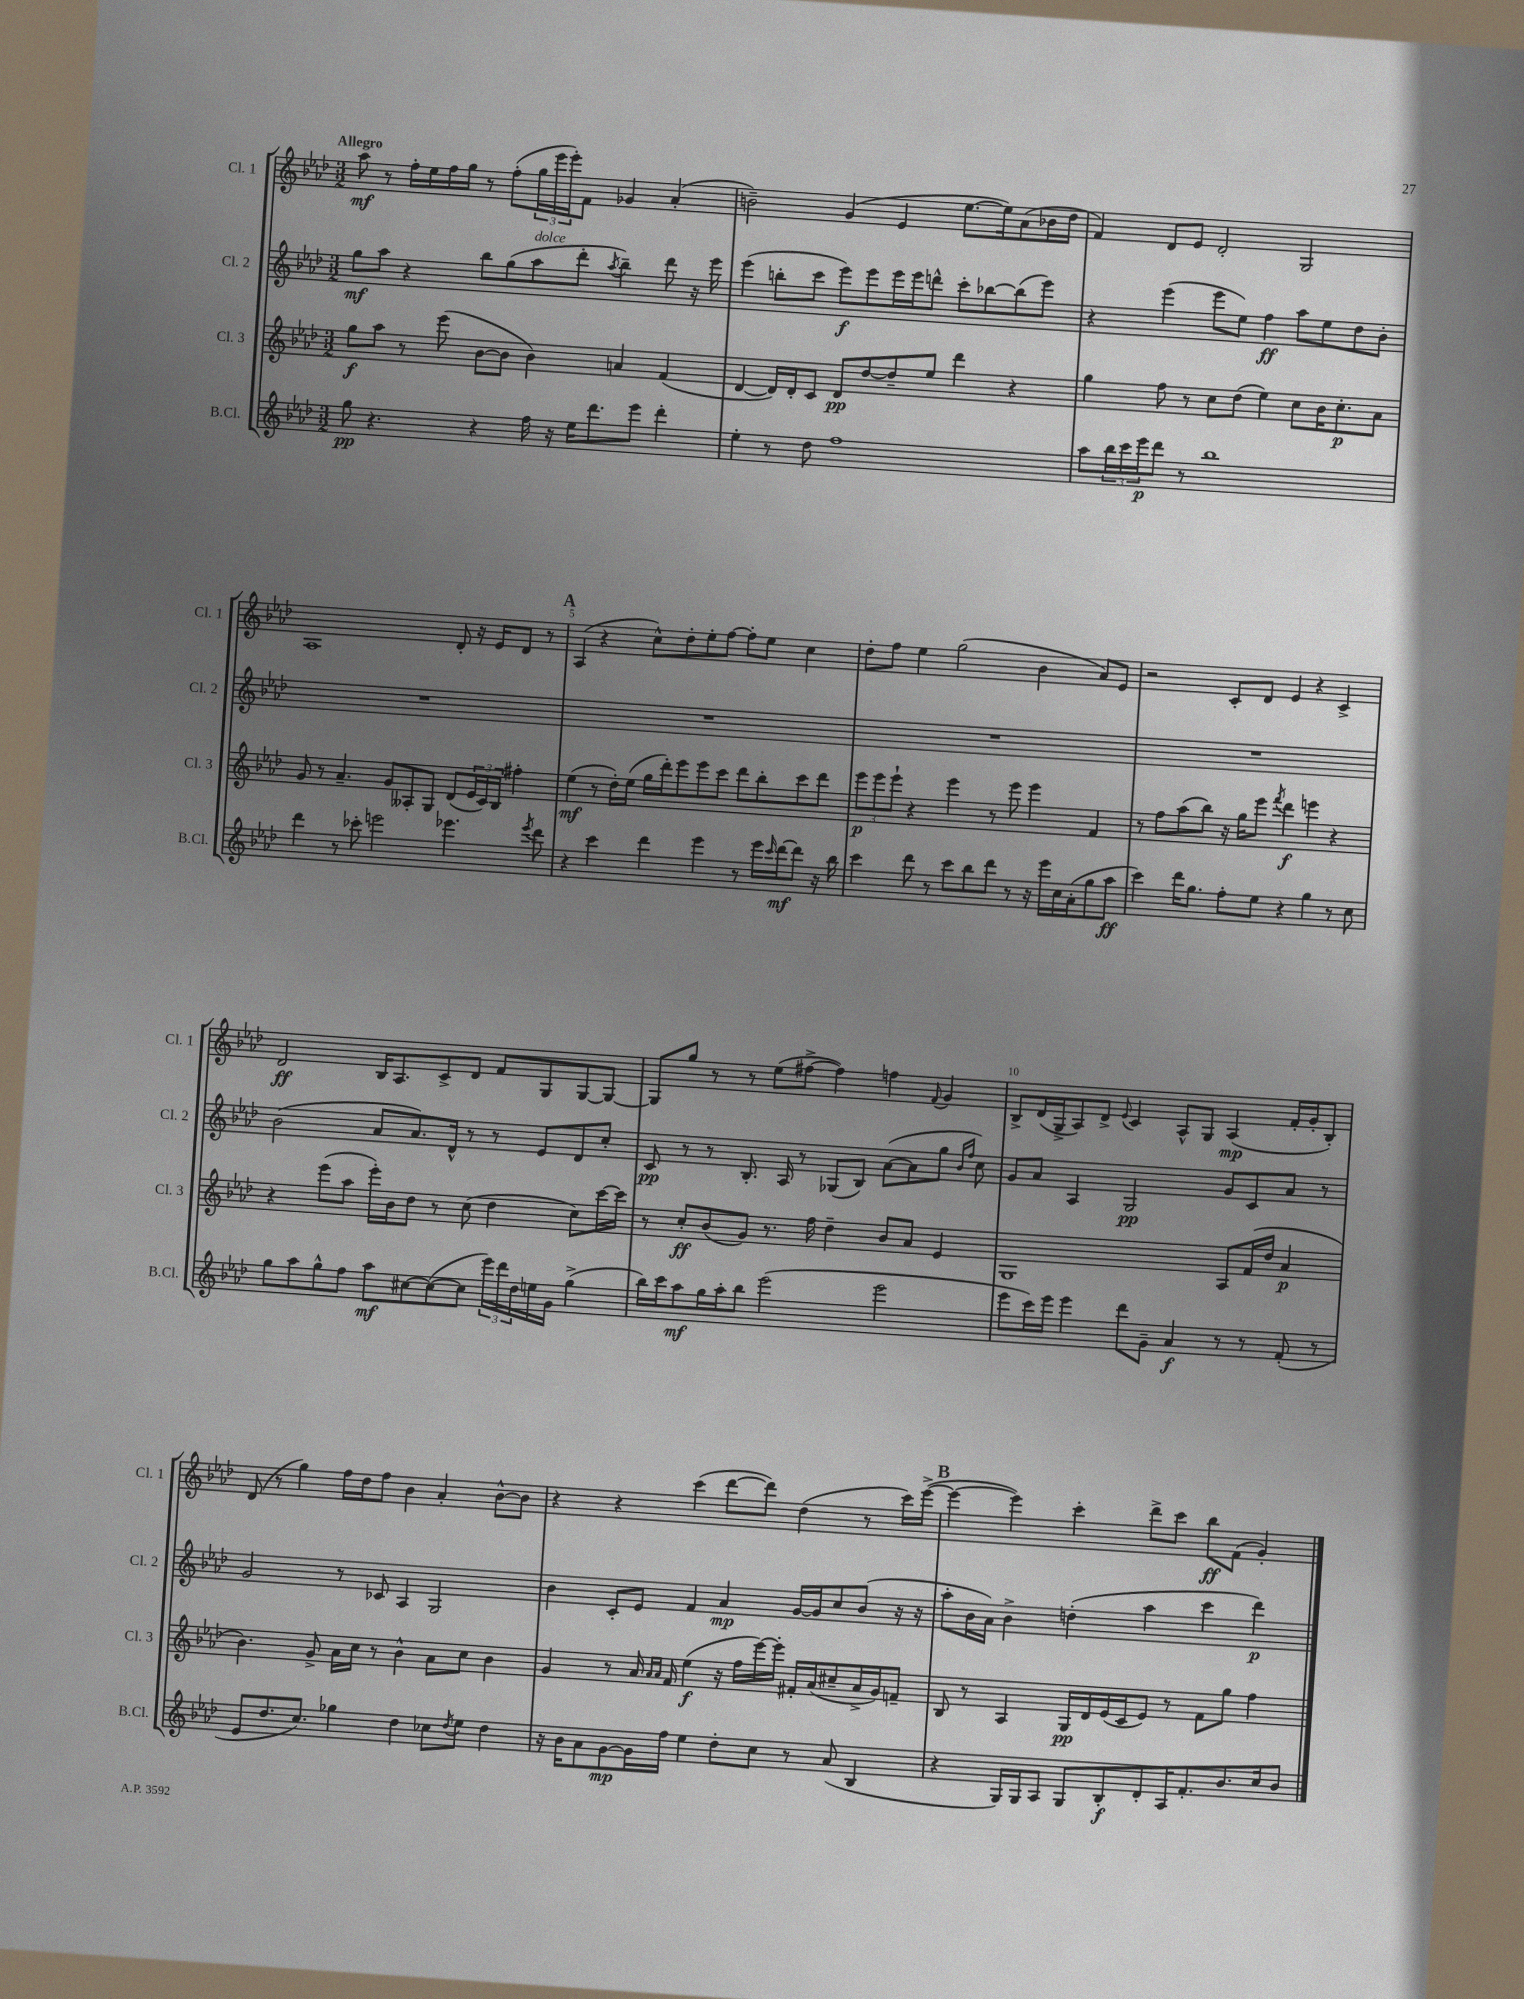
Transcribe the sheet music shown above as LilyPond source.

<<
\new StaffGroup <<
\new Staff = "s0" \with { instrumentName = "Cl. 1" shortInstrumentName = "Cl. 1" } {
    \clef treble \key aes \major \numericTimeSignature \time 3/2 \tempo "Allegro"
    aes''8\mf r8 f''16-. ees''16 f''16 g''16 r8 f''8-.( \tuplet 3/2 { g''16 ees'''16 ees'''16-.) } f'8 ges'4 aes'4-.( |
    b'2--) g'4( ees'4 ees''8.~ ees''16) aes'8( bes'16 des''16 |
    f'4) des'8 ees'8 des'2-. g2 |
    aes1 des'8-. r16 ees'16 des'8 r8 |
    \mark \markup { \bold "A" } aes4( r4 c''8-^) des''8-. ees''8-. f''8~ f''8-. ees''8 c''4 |
    des''8-. f''8 ees''4 g''2( bes'4 aes'8) ees'8 |
    r2 c'8-. des'8 ees'4 r4 c'4-> |
    des'2\ff bes16 aes8. c'8-> des'8 f'8 g8 g8~ g8~ |
    g8 g''8 r8 r8 ees''8( fis''8~-> fis''4) f''4 \appoggiatura { f'8 } g'4 |
    bes8-> des'16( g16-> aes8) des'8-> \appoggiatura { ees'8 } c'4 aes8-^ g8 aes4\mp( f'16-. g'16-. bes8-.) |
    des'8( r8 g''4) f''16 des''16 f''8 bes'4 aes'4-. bes'8~-^ bes'8 |
    r4 r4 c'''4( des'''8~ des'''8) des''4( r8 c'''16) ees'''16~->( |
    \mark \markup { \bold "B" } ees'''4~ ees'''4) c'''4-. des'''8-> c'''8 bes''8\ff f'8( g'4-.) \bar "|." |
}
\new Staff = "s1" \with { instrumentName = "Cl. 2" shortInstrumentName = "Cl. 2" } {
    \clef treble \key aes \major \numericTimeSignature \time 3/2
    g''8\mf aes''8 r4 bes''8 g''8( aes''8^\markup { \italic "dolce" } des'''8-. \acciaccatura { aes''8 } bes''4--) des'''8 r16 ees'''16 |
    ees'''4( b''8-. c'''8 ees'''8\f) ees'''8 ees'''16 ees'''16 d'''8-^ c'''8-. bes''8~ bes''8( ees'''8) |
    r4 ees'''4( ees'''8 ees''8) f''4\ff aes''8 ees''8 des''8 bes'8-. |
    R1. |
    \mark \markup { \bold "A" } R1. |
    R1. |
    R1. |
    bes'2( aes'8 aes'8.) des'16-^ r8 r8 ees'8 des'8 c''8-. |
    c'8\pp r8 r8 bes8.-. aes16 r8 ges8( bes8) aes'8~( aes'8 g''8 \grace { bes'16 f''16 } c''8) |
    g'8 aes'8 aes4 g2\pp g'8 c'8 aes'8 r8 |
    g'2 r8 ces'8 aes4 g2 |
    bes'4 c'8-. ees'8 f'4 aes'4\mp g'16~ g'16 c''8 bes'8( r16 r16 |
    \mark \markup { \bold "B" } aes''8-. bes'16 aes'16) bes'4-> d''4-.( aes''4 c'''4 des'''4\p) \bar "|." |
}
\new Staff = "s2" \with { instrumentName = "Cl. 3" shortInstrumentName = "Cl. 3" } {
    \clef treble \key aes \major \numericTimeSignature \time 3/2
    g''8\f aes''8 r8 ees'''8( bes'8~ bes'8 bes'4) a'4 f'4( |
    des'4~ des'16) des'16-. c'8 des'8\pp des''8~ des''8-- ees''8 des'''4 r4 |
    g''4 f''8 r8 c''8 des''8( ees''4) c''8 bes'16 c''8.-.\p aes'8 |
    g'8 r8 aes'4.-- g'8 aeses8-. g8 des'8( \tuplet 3/2 { ees'16 c'16) bes16 } fis''4-. |
    \mark \markup { \bold "A" } ees''4\mf( r8 des''16-.) ees''16( g''16 des'''16-.) ees'''8 ees'''8 c'''8 des'''8 bes''8-. c'''8 des'''8 |
    \tuplet 3/2 { ees'''8\p ees'''8 ees'''8-! } r4 ees'''4 r8 ees'''8 ees'''4 f'4 |
    r8 f''8 aes''8( bes''8) r16 g''16 ees'''8 \acciaccatura { f'''8 } des'''4\f e'''4 r4 |
    r4 ees'''8( aes''8 ees'''16-.) bes'16 des''8 r8 c''8( des''4 c''8) c'''16~ c'''16 |
    r8 c''8-.\ff bes'8( g'8) r8. f''16 des''4-- bes'8 aes'8 ees'4 |
    g1 aes8 f'16( des''16 aes'4\p |
    bes'4.) g'8-> aes'16 c''16 r8 bes'4-^ aes'8 c''8 bes'4 |
    g'4 r8 aes'16 \grace { aes'16 aes'16 } f'16 ees''4\f( r16 f''16 ees'''16~) ees'''16-. fis'16-. aes'16( cis''8-- aes'16-> g'16) f'8-- |
    \mark \markup { \bold "B" } bes8 r8 aes4 g16\pp des'16 ees'16( c'16 ees'8) r8 f'8 g''8 f''4 \bar "|." |
}
\new Staff = "s3" \with { instrumentName = "B.Cl." shortInstrumentName = "B.Cl." } {
    \clef treble \key aes \major \numericTimeSignature \time 3/2
    g''8\pp r4. r4 f''16 r16 ees''16 des'''8. ees'''8 des'''4-. |
    ees''4-. r8 des''8 f''1 |
    aes''8 \tuplet 3/2 { bes''16 c'''16 ees'''16\p } des'''8 r8 bes''1 |
    des'''4 r8 ces'''8-. e'''2 ees'''4. \acciaccatura { ees'''8 } des'''8 |
    \mark \markup { \bold "A" } r4 c'''4 des'''4 ees'''4 r8 ees'''16 \grace { c'''16 } des'''16~\mf des'''8 r16 bes''16 |
    c'''4 des'''8 r8 c'''8 bes''8 des'''8 r8 r16 ees'''16 c''16 aes'16-.( g''8 aes''8\ff |
    c'''4) des'''16 g''8. f''8-. ees''8 r4 g''4 r8 c''8 |
    g''8 aes''8 g''8-^ f''8 aes''8\mf cis''8~ cis''8~( cis''8 \tuplet 3/2 { ees'''16) des'''16 des''16 } e''16 g'16 g''4->( |
    bes''16) c'''16 aes''8\mf g''16 aes''16-. bes''8 ees'''2( ees'''2 |
    ees'''8 c'''16) ees'''16 ees'''4 des'''8 g'8-- aes'4\f r8 r8 f'8-.( r8 |
    ees'8 des''8. c''8.) ges''4 des''4 ces''8 \acciaccatura { des''8 } ees''8 des''4 |
    r16 bes'16 aes'8 g'8~\mp g'16 f''16 ees''4 des''8-. c''8 r8 aes'8( bes4 |
    \mark \markup { \bold "B" } r4 g16) g16 aes8 g8 bes8-.\f des'8-. aes16 f'8.-. bes'8. c''16 bes'8 \bar "|." |
}
>>
>>
\layout { \context { \Score \override BarNumber.break-visibility = ##(#f #t #t) barNumberVisibility = #(every-nth-bar-number-visible 5) } }
